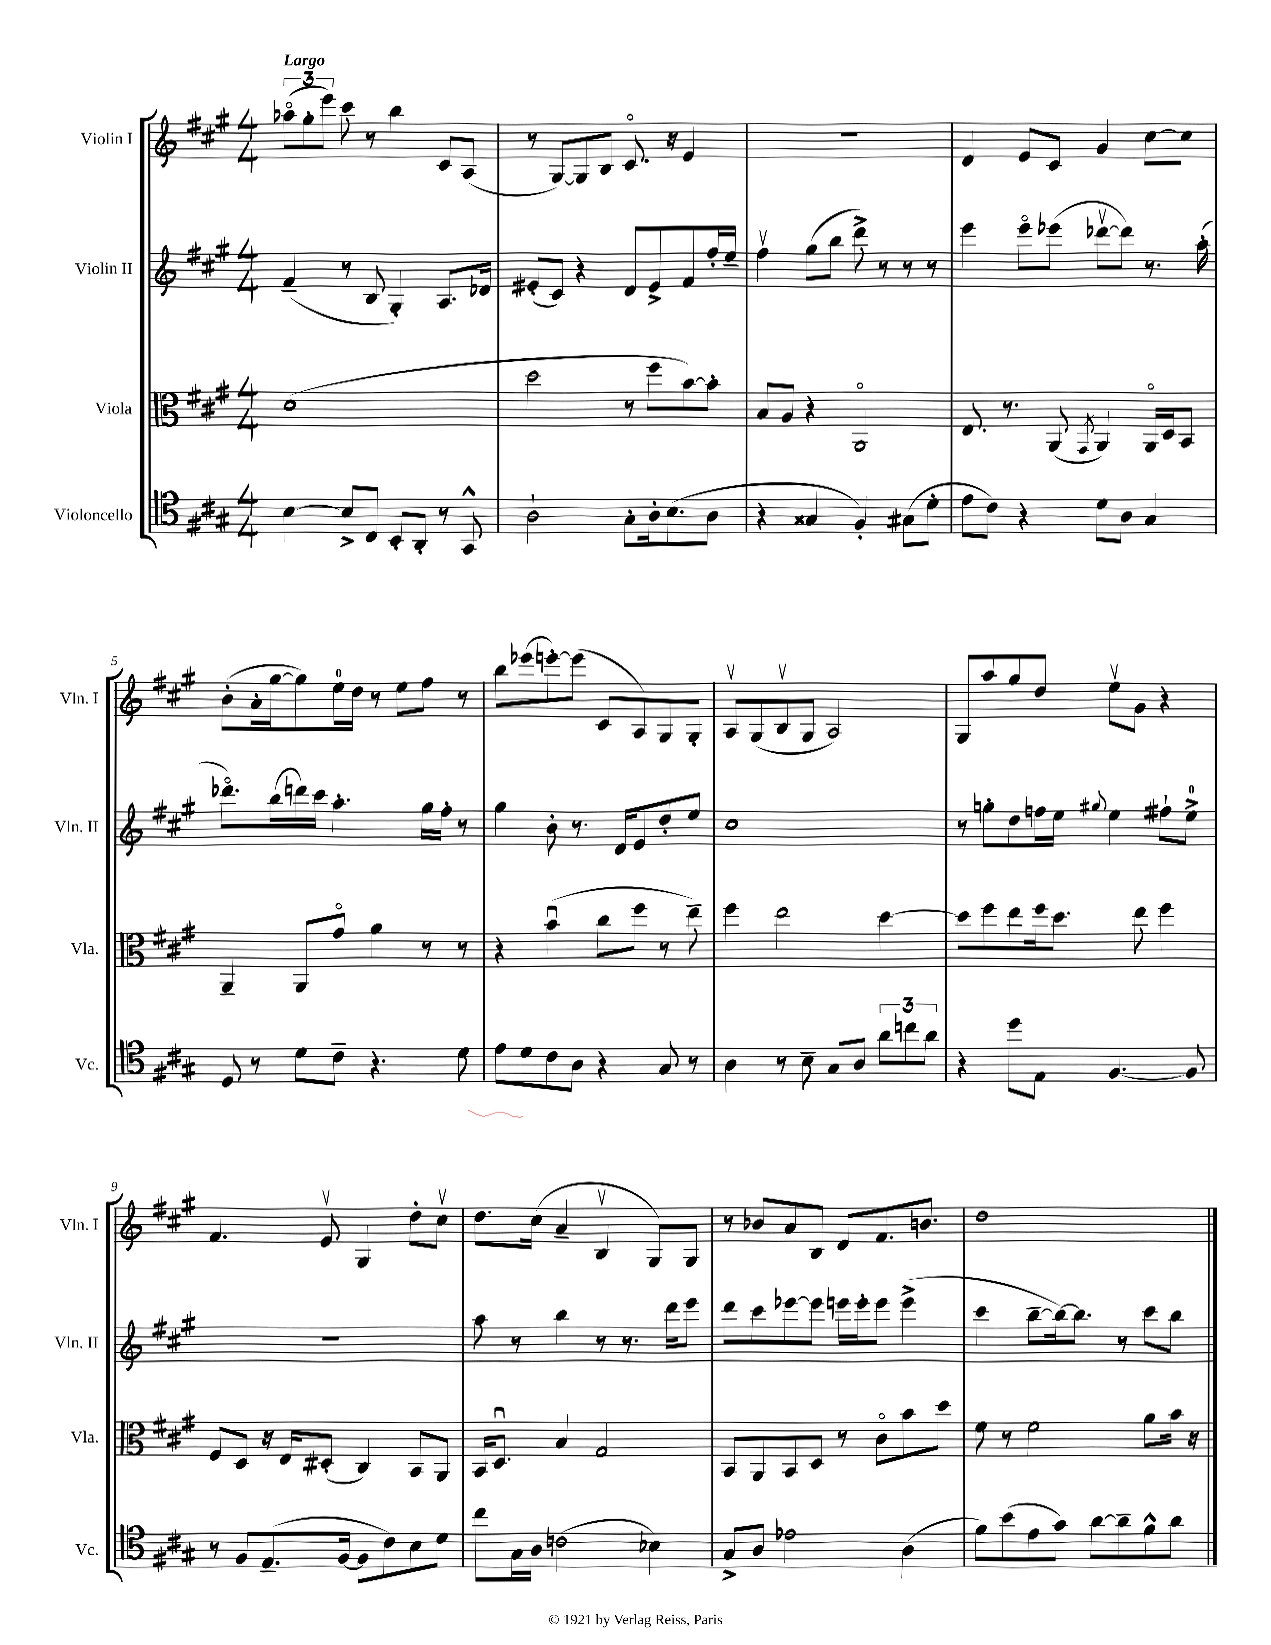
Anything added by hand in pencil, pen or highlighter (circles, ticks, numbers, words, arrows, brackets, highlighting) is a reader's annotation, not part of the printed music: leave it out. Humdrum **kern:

**kern	**kern	**kern	**kern
*staff4	*staff3	*staff2	*staff1
*clefC4	*clefC3	*clefG2	*clefG2
*k[f#c#g#]	*k[f#c#g#]	*k[f#c#g#]	*k[f#c#g#]
*M4/4	*M4/4	*M4/4	*M4/4
[4B	(1d	(4f#~	(12aa-o
.	.	.	12gg#'
.	.	.	12eee)
8B^]	.	8r	8ccc#
8C#	.	8B	8r
8BB'	.	4G#')	4bb
8AA'	.	.	.
8r	.	8.A	8c#
8GG#^^	.	.	(8A
.	.	16d-	.
=	=	=	=
2A`	2dd	(8e#'	8r
.	.	8c#)	[8G#)
.	.	4r	8G#]
.	.	.	8B
8G#'	8r	8d	8.c#o
16A'	8ff#	8e#^	.
(8.B	.	.	16r
.	[8b)	8f#	4e
8A	8b']	16ff#'	.
.	.	16ee~	.
=	=	=	=
4r	8B	4ff#v	1r
.	8A	.	.
4G##	4r	(8gg#	.
.	.	8bb	.
4F#')	2AAo	8ddd^)	.
.	.	8r	.
(8G#	.	8r	.
8d'	.	8r	.
=	=	=	=
8e	8.E	4eee	4d
8c#)	.	.	.
.	8.r	.	.
4r	.	8eeeo	8e
.	(8AA	(8eee-	8c#
.	8qGG#	.	.
8d	4AA)	[8ddd-v	4g#
8A	.	8ddd-])	.
4G#	16AAo	8.r	[8cc#
.	16D	.	.
.	8BB	.	8cc#]
.	.	(16aa'	.
=	=	=	=
8D	4AA~	8.ddd-o)	(8b'
8r	.	.	16a'
.	.	(16bb	[16gg#
8d	8AA	16ddd)	8gg#])
.	.	16ccc#	.
8c#~	8g#o	4.aa'	16ee
.	.	.	16dd
4.r	4a	.	8r
.	.	.	8ee
.	8r	16gg#	8ff#
.	.	16ff#'	.
8d	8r	8r	8r
=	=	=	=
8e	4r	4gg#	8bb
8d	.	.	(8eee-
8c#	(4bu	8b'	[8eee')
8A	.	8.r	(8eee]
4r	8cc#	.	8c#
.	.	16d	.
.	8ff#	8e	8A)
8G#	8r	8dd'	8G#
8r	8ee~)	8ee	8G#'
=	=	=	=
4A	4ff#	1cc#	8Av
.	.	.	(8G#
8r	2ee	.	8Bv
8B~	.	.	8G#
8G#	.	.	2A)
8A	.	.	.
12a	[4dd	.	.
12cc	.	.	.
12a	.	.	.
=	=	=	=
4r	8dd]	8r	8G#
.	8ff#	8gg'	8aa
8dd	8ee	8dd	8gg#
8E	16ff#	16ff	8dd
.	8.dd	16ee	.
.	.	8qqgg#	.
[4.F#	.	4ee	8eev
.	8ee	.	8g#
.	4ff#	8ff#`	4r
8F#]	.	8ee^	.
=	=	=	=
8r	8F#	1r	4.f#
8F#	8D	.	.
(8.E~	16r	.	.
.	16E	.	.
.	(8D#'	.	8ev
[16F#	.	.	.
8F#]	4C#)	.	4G#
8c#)	.	.	.
8B	8BB	.	8dd'
8d	8AA	.	8cc#v
=	=	=	=
8cc#	16BB	8aa	8.dd
.	8.Du	.	.
16G#	.	8r	.
16A	.	.	(16cc#
(2c	4B	4bb	4a~
.	2G#	8r	4Bv
.	.	8.r	.
4B-)	.	.	8G#)
.	.	16ddd	.
.	.	8eee	8G#
=	=	=	=
8G#^	8BB	8ddd	8r
8A	8AA	8ccc#	8b-
2e-	8BB	[8eee-	8a
.	8D	8eee-]	8B
.	8r	16eee	8d
.	.	16eee'	.
.	8c#o	8eee	8.f#
(4A	8b	(4eee^	.
.	.	.	8.b
.	8dd	.	.
=	=	=	=
8f#)	8f#	4ccc#	1dd
(8b	8r	.	.
8e	2f#	[8bb~	.
8g#)	.	16bb_)	.
.	.	8.bb]	.
[8a	.	.	.
8a~]	.	8r	.
8f#^^	8a	8ccc#	.
8a	16b	8bb	.
.	16r	.	.
==	==	==	==
*-	*-	*-	*-
